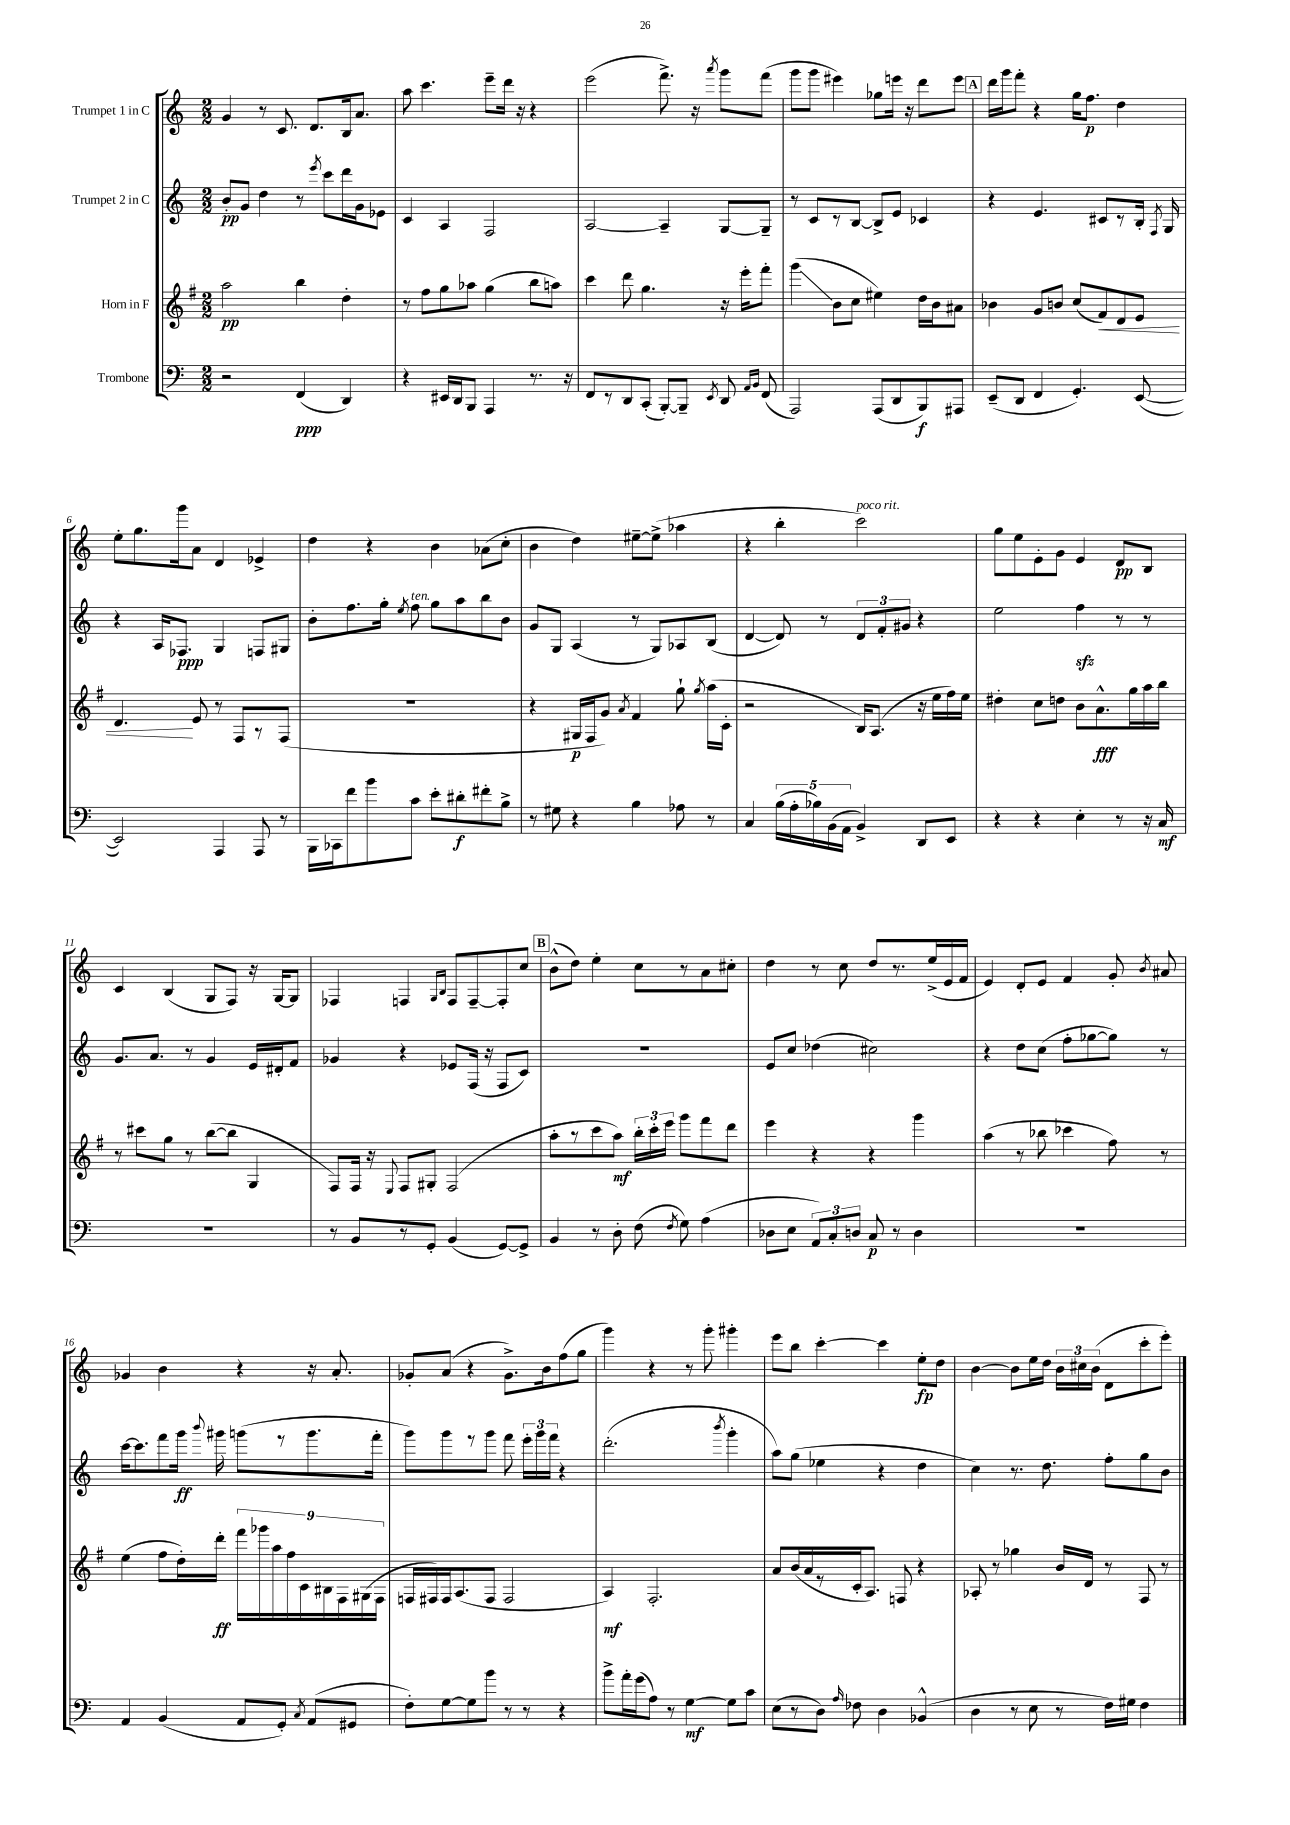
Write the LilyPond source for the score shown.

<<
\new StaffGroup <<
\new Staff = "s0" \with { instrumentName = "Trumpet 1 in C" } {
    \clef treble \key c \major \numericTimeSignature \time 2/2
    \autoBeamOff g'4 r8 c'8. d'8.[ b16 a'8.] |
    a''8 c'''4. e'''8[-- d'''16] r16 r4 |
    e'''2( f'''8.->) r16 \acciaccatura { a'''8 } g'''8[ f'''8]( |
    g'''8[ g'''8] eis'''4) ges''8[ e'''16] r16 d'''8[ e'''8] |
    \mark \markup { \box "A" } d'''16[ g'''16 f'''8]-. r4 g''16[ f''8.]\p d''4 |
    e''8[-. g''8. g'''16 a'8] d'4 ees'4-> |
    d''4 r4 b'4 aes'8[( c''8]-. |
    b'4 d''4) eis''8[~-- eis''8]->( aes''4 |
    r4 b''4-. c'''2^\markup { \italic "poco rit." }) |
    g''8[ e''8 e'8-. g'8] e'4 d'8[\pp b8] |
    c'4 b4( g8[ f8]) r16 g16[~ g8] |
    fes4 f4 \grace { g16[ b16] } f8[ f8~-- f8-. c''8] |
    \mark \markup { \box "B" } b'8[-^( d''8]) e''4-. c''8[ r8 a'8 cis''8]-. |
    d''4 r8 c''8 d''8[ r8. e''16->( e'16 f'16] |
    e'4) d'8[-. e'8] f'4 g'8-. \acciaccatura { b'8 } ais'8 |
    ges'4 b'4 r4 r16 a'8.-. |
    ges'8[-. a'8]( r4 ges'8.[->) b'16 f''8( g''8] |
    g'''4) r4 r8 g'''8-. gis'''4-. |
    e'''8[ b''8] c'''4~-. c'''4 e''8[-.\fp d''8] |
    b'4~ b'8[ e''16 d''16] \tuplet 3/2 { b'16[ cis''16 b'16]( } d'8[ c'''8-. e'''8]-.) \bar "|." |
}
\new Staff = "s1" \with { instrumentName = "Trumpet 2 in C" } {
    \clef treble \key c \major \numericTimeSignature \time 2/2
    \autoBeamOff b'8[-.\pp g'8] d''4 r8 \acciaccatura { e'''8 } c'''8[ d'''16 g'16 ees'8] |
    c'4 a4 f2 |
    a2~ a4-- g8[~ g8]-- |
    r8 c'8[ r8 b8]~ b8[-> e'8] ces'4 |
    \mark \markup { \box "A" } r4 e'4. cis'8[ r8 b16]-. \acciaccatura { f8 } g16 |
    r4 a16[ fes8.]\ppp g4 f8[ gis8] |
    b'8[-. f''8. g''16]-. \acciaccatura { e''8 } f''8^\markup { \italic "ten." } g''8[ a''8 b''8 b'8] |
    g'8[ g8] a4( r8 g8[) aes8 b8]( |
    d'4~ d'8) r8 \tuplet 3/2 { d'8[ f'8-. gis'8] } r4 |
    e''2 f''4\sfz r8 r8 |
    g'8.[ a'8.] r8 g'4 e'16[ dis'16-. f'8] |
    ges'4 r4 ees'8[ f16]( r16 f8[ c'8]) |
    \mark \markup { \box "B" } R1 |
    e'8[ c''8] des''4( cis''2) |
    r4 d''8[ c''8]( f''8[-. ges''8~ ges''8]) r8 |
    c'''16[~ c'''8. f'''8 g'''16]\ff \appoggiatura { b'''8 } gis'''16 g'''8[( r8 g'''8. f'''16]-. |
    g'''8[) g'''8 r8 g'''8] f'''8 \tuplet 3/2 { e'''16[-. g'''16 f'''16] } r4 |
    d'''2.-.( \acciaccatura { b'''8 } g'''4-. |
    a''8[) g''8]( ees''4 r4 d''4 |
    c''4) r8. d''8. f''8[-. g''8 b'8] \bar "|." |
}
\new Staff = "s2" \with { instrumentName = "Horn in F" } {
    \clef treble \key g \major \numericTimeSignature \time 2/2
    \autoBeamOff a''2\pp b''4 d''4-. |
    r8 fis''8[ g''8 aes''8] g''4( b''8[ a''8]) |
    c'''4 d'''8 g''4. r16 e'''16[-. fis'''8]-. |
    g'''4\glissando( b'8[ c''8] eis''4) d''16[ b'16 ais'8] |
    \mark \markup { \box "A" } bes'4 g'8[ b'8] c''8[( fis'8\<) d'8 e'8] |
    d'4.\! e'8 r8 fis8[ r8 fis8]( |
    R1 |
    r4 gis16[\p fis16 g'8]) \acciaccatura { a'8 } fis'4 g''8-! \acciaccatura { g''8 } a''16[( c'16]-. |
    r2 b16[) a8.]( r16 e''16[ fis''16) e''16] |
    dis''4-. c''8[ d''8] b'8[ a'8.-^\fff g''16 a''16 b''16] |
    r8 cis'''8[ g''8] r8 b''8[~( b''8] g4 |
    fis8[) fis16] r16 \appoggiatura { e8 } fis8[ gis8]-. fis2( |
    \mark \markup { \box "B" } a''8[-. r8 c'''8 a''8]\mf) \tuplet 3/2 { b''16[-. c'''16-. e'''16] } g'''8[ fis'''8 d'''8] |
    e'''4 r4 r4 g'''4 |
    a''4( r8 bes''8 ces'''4 fis''8) r8 |
    e''4( fis''8[ d''16-.) d'''16]-.\ff \tuplet 9/8 { fis'''16[ ges'''16 a''16 fis''16 c'16 bis16 fis16 gis16( fis16] } |
    f16[ fis16) fis16 a8.( fis8] fis2 |
    a4\mf) fis2.-. |
    a'8[ b'16( a'16 r8 c'16-. a8.]) f8 r4 |
    aes8-. r8 ges''4 b'16[ d'16] r8 fis8 r8 \bar "|." |
}
\new Staff = "s3" \with { instrumentName = "Trombone" } {
    \clef bass \key c \major \numericTimeSignature \time 2/2
    \autoBeamOff r2 f,4\ppp( d,4) |
    r4 eis,16[ d,16 b,,8] a,,4 r8. r16 |
    f,8[ r8 d,8 c,8]-.( b,,8[~-.) b,,8]-- \acciaccatura { e,8 } d,8 \grace { a,16[ b,16] } f,8( |
    a,,2) a,,8[( d,8 b,,8\f) ais,,8] |
    \mark \markup { \box "A" } e,8[--( d,8] f,4 g,4.-.) e,8~( |
    e,2) a,,4 a,,8 r8 |
    b,,16[ ces,16 f'8 b'8 c'8] e'8[-. dis'8-.\f fis'8-. b8]-> |
    r8 gis8 r4 b4 aes8 r8 |
    c4 \tuplet 5/4 { b16[( a16-. bes16) b,16( a,16] } b,4->) d,8[ e,8] |
    r4 r4 e4-. r8 r16 c16\mf |
    R1 |
    r8 b,8[ r8 g,8]-. b,4( g,8[~) g,8]-> |
    \mark \markup { \box "B" } b,4 r8 d8-. f8( \acciaccatura { f8 } g8) a4( |
    des8[ e8] \tuplet 3/2 { a,8[) c8-. d8] } c8\p r8 d4 |
    R1 |
    a,4 b,4( a,8[ g,8]-.) \acciaccatura { c8 } a,8[( gis,8] |
    f8[-.) g8~ g8 b'8] r8 r8 r4 |
    b'8[-> a'16-. g'16( a8]) r8 g4~\mf g8[ c'8] |
    e8[( r8 d8]) \grace { a16 } fes8 d4 bes,4-^( |
    d4 r8 e8 r8 f16[) gis16] f4 \bar "|." |
}
>>
>>
